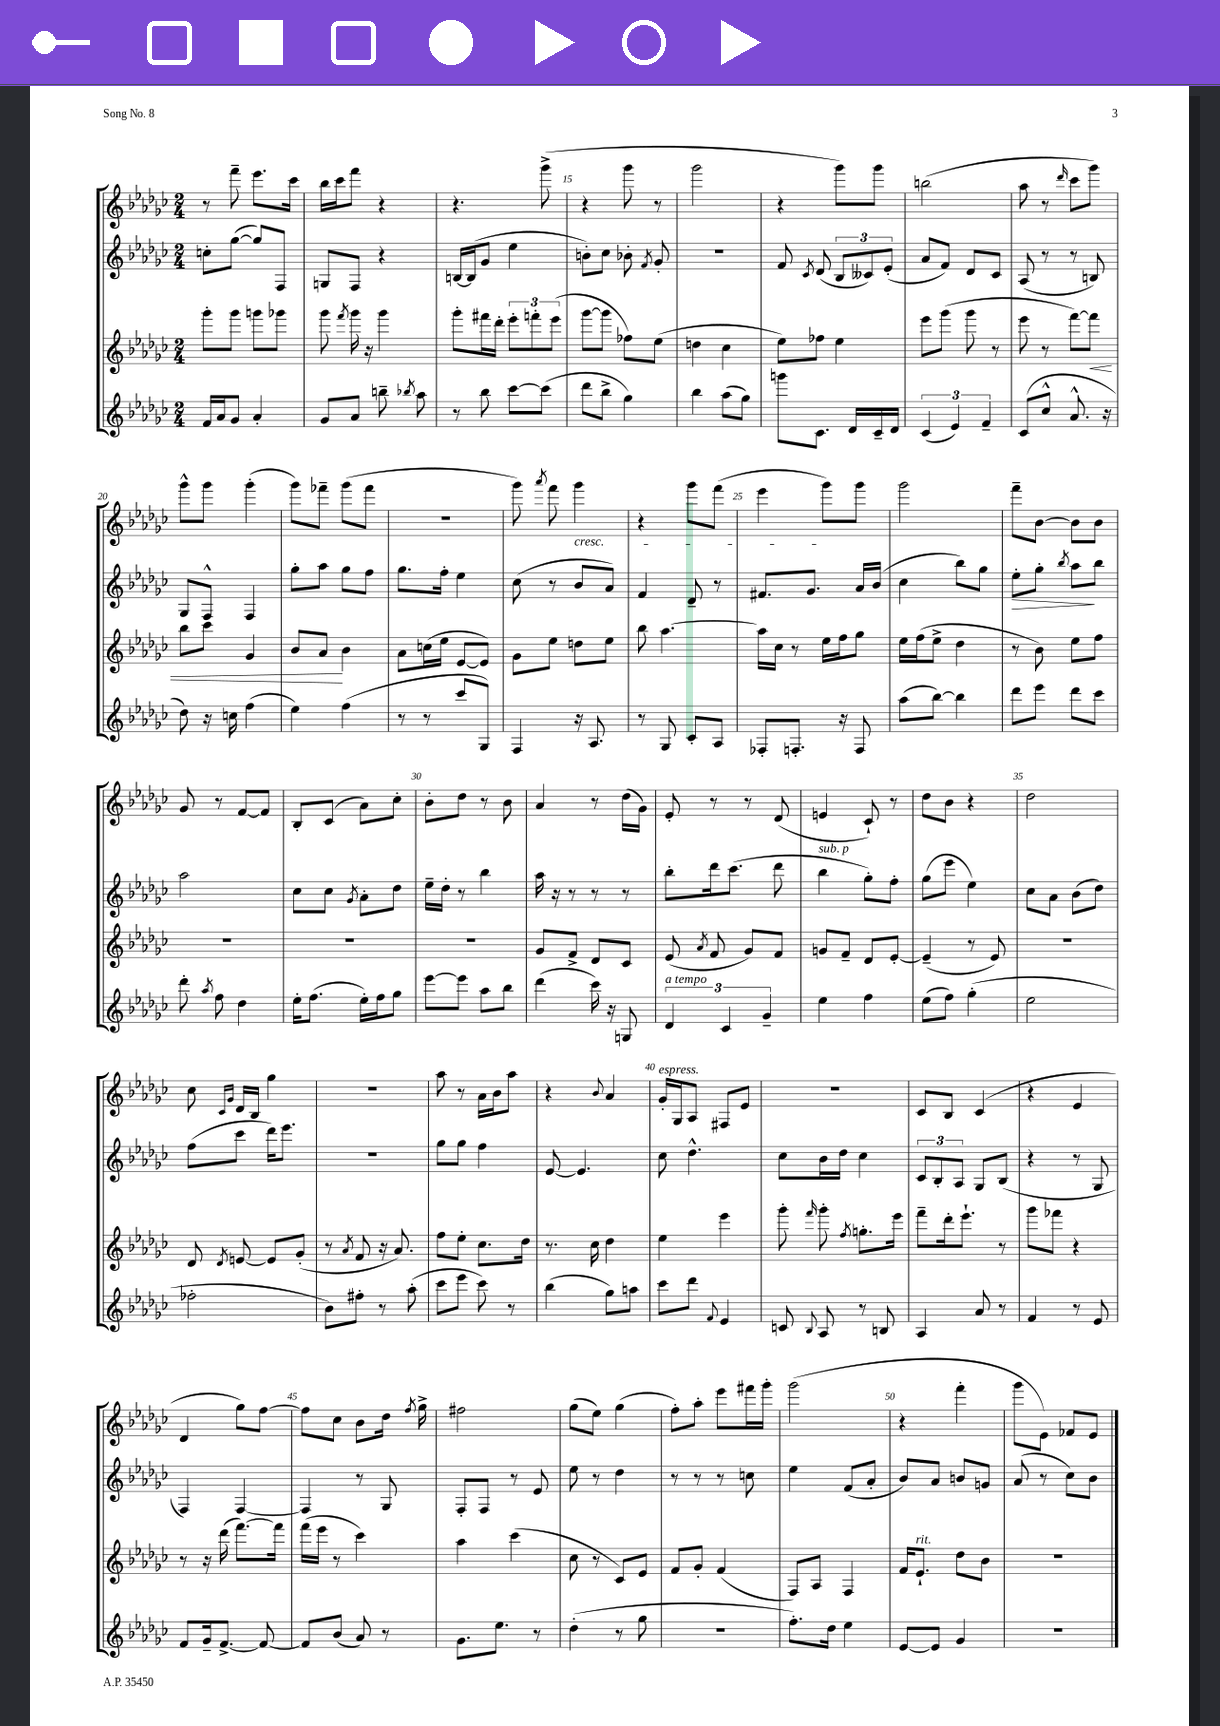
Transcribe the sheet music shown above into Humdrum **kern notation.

**kern	**kern	**kern	**kern
*staff4	*staff3	*staff2	*staff1
*clefG2	*clefG2	*clefG2	*clefG2
*k[b-e-a-d-g-c-]	*k[b-e-a-d-g-c-]	*k[b-e-a-d-g-c-]	*k[b-e-a-d-g-c-]
*M2/4	*M2/4	*M2/4	*M2/4
16f/LL	8ggg-'\L	8cc'\L	8r
16a-/J	.	.	.
8g-/J	8ggg-\J	([8gg-\J	8fff~\
4a-'/	8ggg\L	8gg-/]L)	8.eee-\L
.	8ggg-\J	8F/J	.
.	.	.	16ccc-\Jk
=	=	=	=
8g-/L	8ggg-\	8G/L	16bb-\LL
.	.	.	16ccc-\J
.	8qfff/	.	.
8a-/J	16ggg-\	8F/J	8fff\J
.	16r	.	.
8bb~\	4ggg-\	4r	4r
8qbb-/	.	.	.
8aa-\	.	.	.
=	=	=	=
8r	8ggg-'\L	[16B/LL	4.r
.	.	(16B/]J	.
8bb-\	16fff#\L	8g-/J	.
.	16ddd-'\JJ	.	.
[8ccc-\L	12eee-'\L	4ee-\	.
.	12fff'\	.	.
(8ccc-\]J	.	.	(8ggg-^\
.	(12eee-\J	.	.
=	=	=	=
8ddd-\L	[8ggg-\L	8b'\L)	4r
8bb-^\J	8ggg-\]J	8cc-\J	.
4gg-\)	8ff-\L)	8b-'\	8ggg-\
.	.	8qf/	.
.	(8ee-\J	8g-'/	8r
=	=	=	=
4bb-\	4dd\	2r	2ggg-\
(8aa-\L	4cc-\	.	.
8gg-\J)	.	.	.
=	=	=	=
8ggg\L	8ee-\L)	8f/	4r
.	.	8qc-/	.
8.c-\J	8ff-\J	(8d-/	.
.	4ee-\	12B-/L	8ggg-\L)
16d-/LL	.	.	.
.	.	12c--/)	.
16c-~/	.	.	8ggg-\J
.	.	(12e-'/J	.
16d-/JJ	.	.	.
=	=	=	=
(6c-/	8eee-\L	8a-/L	(2bb\
.	(8ggg-\J	8f/J)	.
6e-/)	.	.	.
.	8ggg-\	8d-/L	.
6f~/	.	.	.
.	8r	8c-/J	.
=	=	=	=
(8c-/L	8eee-\	(8A-/	8aa-\
8cc-^^/J	8r	8r	8r
.	.	.	16qqddd-/
8.a-^^/	[8fff\L)	8r	8ccc-\L
.	8fff\]J	8B/)	8ggg-\J)
16r	.	.	.
=	=	=	=
8dd-\)	8bb-\L	8G-/L	8ggg-^^\L
16r	8ccc-\J	8F^^/J	8ggg-\J
16cc\	.	.	.
(4ff\	4g-/	4F/	(4ggg-'\
=	=	=	=
4ee-\)	8b-/L	8gg-'\L	8ggg-\L)
.	8a-/J	8aa-\J	8fff-~\J
(4ff\	4b-\	8gg-\L	(8ggg-\L
.	.	8ff\J	8fff-\J
=	=	=	=
8r	8a-\L	8.gg-\L	2r
8r	(16cc\L	.	.
.	16ee-\JJ	16ff'\Jk	.
8ccc-/L	[8e-/L	4ee-\	.
8G-/J)	8e-/]J)	.	.
=	=	=	=
4F/	8g-\L	(8cc-\	8ggg-\)
.	.	.	8qaaa-/
.	8ee-\J	8r	8fff\
16r	8dd\L	8b-/L	4ggg-\
8.A-/	.	.	.
.	8ee-\J	8a-/J)	.
=	=	=	=
8r	8bb-\	4f/	4r
8G-/	[4.aa-\	.	.
8c-'/L	.	8d-~/	8ggg-\L
8A-/J	.	8r	(8fff\J
=	=	=	=
8F-'/L	16aa-\]LL	8.f#/L	4eee-\
.	16cc-\JJ	.	.
8.F'/J	8r	.	.
.	.	8.g-/J	.
.	16ee-\LL	.	8ggg-\L)
16r	16ff\J	.	.
8F/	8gg-\J	16a-/LL	8ggg-\J
.	.	(16b-/JJ	.
=	=	=	=
(8aa-\L	16ee-\LL	4cc-\	2ggg-\
.	(16ff\J	.	.
[8bb-\J)	8ee-^\J	.	.
4bb-\]	4dd-\	8bb-\L)	.
.	.	8gg-\J	.
=	=	=	=
8ddd-\L	8r	8ee-'\L	8fff~\L
8eee-\J	8b-\)	8gg-'\J	[8b-\J
.	.	8qbb-/	.
8ddd-\L	8ee-\L	8aa-\L	8b-\]L
8ccc-\J	8ff\J	8bb-\J	8b-\J
=	=	=	=
8ddd-'\	2r	2aa-\	8g-/
8qaa-/	.	.	.
8ff\	.	.	8r
4dd-\	.	.	[8f/L
.	.	.	8f/]J
=	=	=	=
16ee-'\LK	2r	8cc-\L	8B-'/L
(8.ff\J	.	.	.
.	.	8cc-\J	(8c-/J
.	.	8qg-/	.
16ee-'\LL)	.	8a-'\L	8a-\L)
16ff\J	.	.	.
8gg-\J	.	8dd-\J	8cc-'\J
=	=	=	=
[8eee-\L	2r	16ee-~\LL	8b-'\L
.	.	16dd-'\JJ	.
8eee-\]J	.	8r	8dd-\J
8aa-\L	.	4bb-\	8r
8bb-\J	.	.	8b-\
=	=	=	=
(4ddd-\	8g-/L	16aa-\	4a-/
.	.	16r	.
.	8f^/J	8r	.
16ccc-\)	8d-/L	8r	8r
16r	.	.	.
8G/	8c-/J	8r	(16dd-\LL
.	.	.	16g-\JJ)
=	=	=	=
6d-/	(8e-/	8bb-'\L	8e-'/
.	8qa-/	.	.
.	8f/	16ddd-\k	8r
6c-/	.	.	.
.	.	(8.ccc-\J	.
.	8g-/L)	.	8r
6g-~/	.	.	.
.	8f/J	8ddd-\	(8d-/
=	=	=	=
4ee-\	8g/L	4bb-\	4e/
.	8f~/J	.	.
4ff\	8d-/L	8gg-'\L)	8c-`/)
.	[8e-'/J	8ff'\J	8r
=	=	=	=
(8ee-\L	(4e-~/]	(8gg-\L	8dd-\L
8ff\J)	.	8eee-\J	8b-\J
(4gg-'\	8r	4ee-\)	4r
.	8e-/)	.	.
=	=	=	=
2ee-\	2r	8cc-\L	2dd-\
.	.	8a-\J	.
.	.	(8b-\L	.
.	.	8dd-\J)	.
=	=	=	=
2ff-'\	8d-/	(8ff\L	8cc-\
.	.	.	16qqc-/LL
.	8qd-/	.	16qqg-/JJ
.	[8e/	8ccc-\J	16d-/LL
.	.	.	16B-/JJ
.	8e/]L	16ddd-\LK)	4gg-\
.	.	8.eee-\J	.
.	(8g-'/J	.	.
=	=	=	=
8b-\L)	8r	2r	2r
.	8qa-/	.	.
8ff#'\J	8f/	.	.
8r	16r	.	.
.	8.a-/)	.	.
(8aa-'\	.	.	.
=	=	=	=
8ccc-\L	8ff\L	8gg-\L	8aa-\
8eee-\J	8ee-'\J	8gg-\J	8r
8ccc-\)	8.cc-\L	4ff\	16a-\LL
.	.	.	16b-\J
8r	.	.	8aa-\J
.	16dd-\Jk	.	.
=	=	=	=
(4bb-\	8.r	[8e-/	4r
.	.	4.e-/]	.
.	16cc-\	.	.
.	.	.	8qqb-/
8gg-\L)	4dd-\	.	4a-/
8aa\J	.	.	.
=	=	=	=
8ccc-\L	4ee-\	8cc-\	16g-'/LL
.	.	.	16G-/J
8ddd-\J	.	4.dd-^^\	8A-/J
8qqf/	.	.	.
4e-/	4eee-\	.	8F#/L
.	.	.	8e-/J
=	=	=	=
8c/	8ggg-'\	8cc-\L	2r
8qqB-/	16qqfff/	.	.
8A-/	8ggg-'\	16b-\L	.
.	.	16dd-\JJ	.
.	8qff/	.	.
8r	8.gg'\L	4cc-\	.
8B/	.	.	.
.	16eee-\Jk	.	.
=	=	=	=
4A-/	8fff~\L	12c-/L	8c-/L
.	.	12B-'/	.
.	16ddd-'\k	.	8B-/J
.	.	12A-/J	.
.	8.eee-`\J	.	.
8a-/	.	8G-/L	(4c-/
8r	8r	(8B-/J	.
=	=	=	=
4f/	8ggg-\L	4r	4r
.	8fff-\J	.	.
8r	4r	8r	4e-/
8e-/	.	8G-/	.
=	=	=	=
8f/L	8r	4F/)	4d-/
16g-~/k	16r	.	.
[8.f^/J	(16ddd-\	.	.
.	[8.fff\L)	[4F/	8gg-\L)
8f/_	.	.	[8ff\J
.	16fff\]Jk	.	.
=	=	=	=
8f/]L	(16fff\LL	4F/]	8ff\]L
.	16eee-\JJ	.	.
(8b-/J	8r	.	8cc-\J
8a-/)	4ccc-\)	8r	8b-\L
8r	.	8G-/	16dd-\Jk
.	.	.	8qff/
.	.	.	16gg-^\
=	=	=	=
8.g-\L	4aa-\	8F'/L	2ff#\
.	.	8F/J	.
8.ee-\J	.	.	.
.	(4ccc-\	8r	.
8r	.	8e-/	.
=	=	=	=
(4dd-'\	8cc-\	8ee-\	(8gg-\L
.	8r	8r	8ee-\J)
8r	8c-/L)	4dd-\	(4gg-\
8gg-\	8e-/J	.	.
=	=	=	=
2r	8f/L	8r	8ff'\L)
.	8g-'/J	8r	8aa-'\J
.	(4f/	8r	8eee-\L
.	.	8cc\	16fff#\L
.	.	.	16ggg-'\JJ
=	=	=	=
8.ff'\L)	8F/L)	4ee-\	(2ggg-\
.	8A-/J	.	.
16dd-\Jk	.	.	.
4ee-\	4F/	(8f/L	.
.	.	8a-'/J	.
=	=	=	=
[8e-/L	16f/LK	8b-/L)	4r
.	8.e-`/J	.	.
8e-/]J	.	8a-/J	.
4g-/	8dd-\L	8b/L	4fff'\
.	8b-\J	8g/J	.
=	=	=	=
2r	2r	(8a-/	8ggg-\L
.	.	8r	8e-\J)
.	.	8cc-\L)	8f-/L
.	.	8b-\J	8e-/J
==	==	==	==
*-	*-	*-	*-
